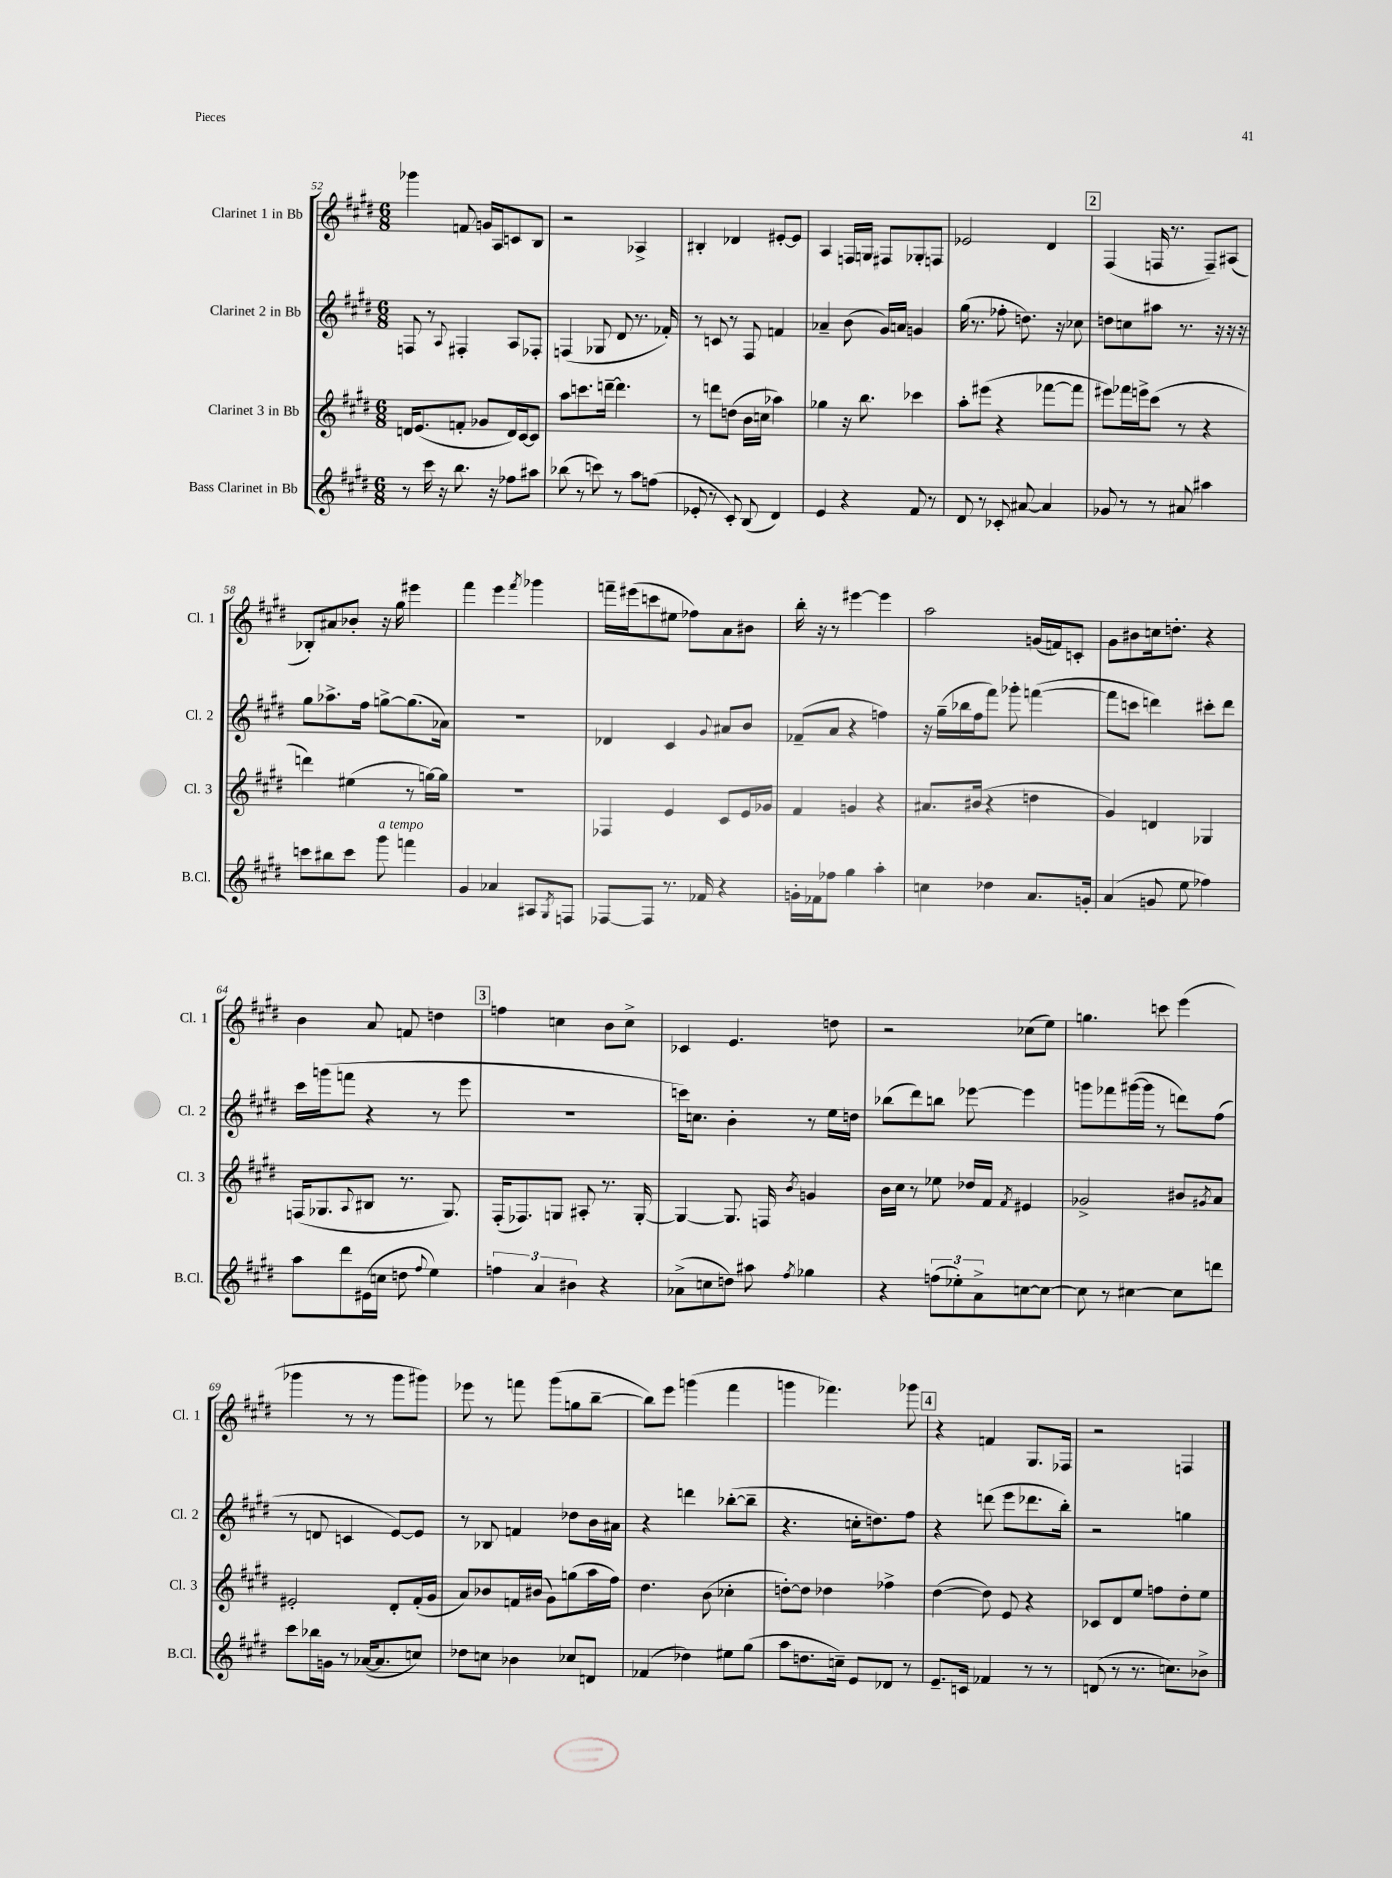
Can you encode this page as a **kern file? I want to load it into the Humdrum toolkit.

**kern	**kern	**kern	**kern
*staff4	*staff3	*staff2	*staff1
*clefG2	*clefG2	*clefG2	*clefG2
*k[f#c#g#d#]	*k[f#c#g#d#]	*k[f#c#g#d#]	*k[f#c#g#d#]
*M6/8	*M6/8	*M6/8	*M6/8
8r	16d	8F	4ggg-
.	(8.e	.	.
16ccc#	.	8r	.
16r	.	.	.
.	.	8qqA	.
8.bb	8f'	4F#'	8f
.	8g-	.	16g
16r	.	.	16A
8ff-	16d)	8A	8c
.	[16c#	.	.
8aa#	8c#]	8F-'	8B
=	=	=	=
(8bb-	8aa	(4F	2r
8r	8.ccc	.	.
8ccc)	.	8G-	.
.	[16ddd~	.	.
8r	4.ddd]	8d#	.
8aa	.	8.r	4A-^
(8ff	.	.	.
.	.	16f-')	.
=	=	=	=
8e-'	8r	8r	4B#'
8r	8ddd	8c	.
8c#')	(8dd	8r	4d-
(8B	16b	8F#	.
.	16cc	.	.
4d#)	4aa-)	4f	[8e#'
.	.	.	8e#]
=	=	=	=
4e	4gg-	4a-~	4A
4r	16r	(8b	16F
.	8.bb	.	16G
.	.	16g#)	8F#
.	.	16a	.
8f#	4ccc-	4g	8G-'
8r	.	.	8F
=	=	=	=
8d#	8aa'	(16gg#	2e-
.	.	8.r	.
8r	(8eee#	.	.
8c-'	4r	8ff-'	.
[8a#	.	8.dd)	.
4a#]	[8fff-	.	4d#
.	.	16r	.
.	8fff-]	8cc-	.
=	=	=	=
8g-	8eee#)	8dd	(4F#
8r	16fff-	8cc	.
.	16eee^	.	.
8r	(8ccc#	8aa#	16F
.	.	.	8.r
8a#	8r	8.r	.
4aa#	4r	.	8F~)
.	.	16r	.
.	.	16r	(8A#
.	.	16r	.
=	=	=	=
8ccc	4ddd)	8gg#	8B-')
8bb#	.	8.aa-^	8a#
8ccc	(4ee#	.	8b-'
.	.	16ff#	.
8ggg#	.	[8gg^	16r
.	.	.	16gg#
4fff	8r	(8.gg]	4eee#
.	[16gg)	.	.
.	16gg]	16a-)	.
=	=	=	=
4g#	2.r	2.r	4fff#
4a-	.	.	4eee
.	.	.	8qfff#
8A#	.	.	4ggg-
8qG#	.	.	.
8F	.	.	.
=	=	=	=
[8F-	4F-	4d-	16fff~
.	.	.	(16eee#
8F-]	.	.	8ccc
8.r	4e	4c#	8ee#
.	.	.	8ff-)
16f-	.	.	.
.	.	8qqg#	.
4r	8c#	8a#	8a
.	16e	8b	8b#
.	16g-	.	.
=	=	=	=
16g'	4f#	(8f-~	16bb'
16f-	.	.	16r
8ff-	.	8a	8r
4gg#	4g	4r	[4eee#
4aa'	4r	4ff)	4eee#]
=	=	=	=
4cc	8.a#	16r	2aa
.	.	(16gg#~	.
.	.	16bb-	.
.	(16b#	16ff#	.
4dd-	4r	8fff#)	.
.	.	8ggg-'	.
8.a	4dd	([4fff	(16g
.	.	.	16f)
.	.	.	8c'
16g'	.	.	.
=	=	=	=
(4a	4g#)	8fff]	8g#
.	.	8ccc	8b#
8g	4d	4ddd)	16cc
.	.	.	8.dd'
8ee	.	.	.
4ff-)	4G-	8ccc#'	4r
.	.	8ddd	.
=	=	=	=
8aa	(16F	16ccc#	4b
.	8.G-	(16ggg	.
8ddd#	.	8fff	.
.	8qqA	.	.
(16e#	8B#	4r	8a
16cc	.	.	.
8dd	8.r	.	8f
8qqff#	.	.	.
4ee)	.	8r	4dd
.	8.G-)	.	.
.	.	8eee	.
=	=	=	=
6ff	(16F#'	2.r	4ff
.	8.F-)	.	.
6a	.	.	.
.	8G	.	4cc
6b#	.	.	.
.	8A#'	.	.
4r	8.r	.	8b
.	.	.	8cc^
.	[16G'	.	.
=	=	=	=
(8a-^	4G_	16ccc)	4c-
.	.	8.cc	.
8cc	.	.	.
8dd)	8.G]	4b'	4.e
8aa#	.	.	.
.	16F	.	.
8qff#	8qb	.	.
4gg-	4g	8r	.
.	.	16ee	8dd
.	.	16dd	.
=	=	=	=
4r	16b	(8bb-	2r
.	16cc#	.	.
.	8r	8ddd#)	.
(12ff	8ee-	8bb	.
12ee-')	.	.	.
.	16dd-	[8eee-	.
12a^	.	.	.
.	16f#	.	.
.	8qf#	.	.
[8cc	4e#	4eee-]	(8cc-
8cc_	.	.	8ee)
=	=	=	=
8cc]	2g-^	8ggg	4.gg
8r	.	8fff-	.
[4cc#	.	([16ggg#	.
.	.	16ggg#]	.
.	.	8r	8ccc
8cc#]	8b#	8ddd)	(4eee
.	8qg#	.	.
8ddd	8a	(8ff#	.
=	=	=	=
8ccc#	2e#'	8r	4ggg-
16bb-	.	8d	.
16g	.	.	.
8r	.	4c	8r
([16a-	.	.	8r
8.a-]	.	.	.
.	8d#'	[8e)	8ggg-
8cc)	(16f#'	8e]	8ggg#)
.	16g#	.	.
=	=	=	=
8dd-	8a)	8r	8eee-
8cc	8b-	8B-	8r
4b-	16f	4f	8fff
.	(16b#	.	.
.	8g#)	.	(8ggg#
8cc-	(8gg	8dd-	8gg
8d	16aa	16b	[8bb~
.	16ff#)	16a#	.
=	=	=	=
(4f-	4.dd#	4r	8bb])
.	.	.	8eee
4dd-)	.	4ddd	(4ggg
.	(8b	.	.
8ee#	4cc-'	([8bb-'	4fff#
(8gg#	.	8bb-~]	.
=	=	=	=
8aa	[8dd')	4.r	4ggg
8.dd	8dd]	.	.
.	4dd-	.	4.fff-)
16cc~)	.	.	.
8e	.	16cc'	.
.	.	8.dd)	.
8d-	4ff-^	.	.
8r	.	8ff#	8ggg-
=	=	=	=
8.e~	([4dd#	4r	4r
16c	.	.	.
4f-	8dd#])	(8ddd	4f
.	8e	8eee	.
8r	4r	8.ddd-	8.G#
8r	.	.	.
.	.	16bb')	16F-
=	=	=	=
(8d	8c-	2r	2r
8r	8d#	.	.
8.r	8ee	.	.
.	8ff	.	.
8.cc)	.	.	.
.	8dd#'	4gg	4F
8b-^	8ee	.	.
==	==	==	==
*-	*-	*-	*-
